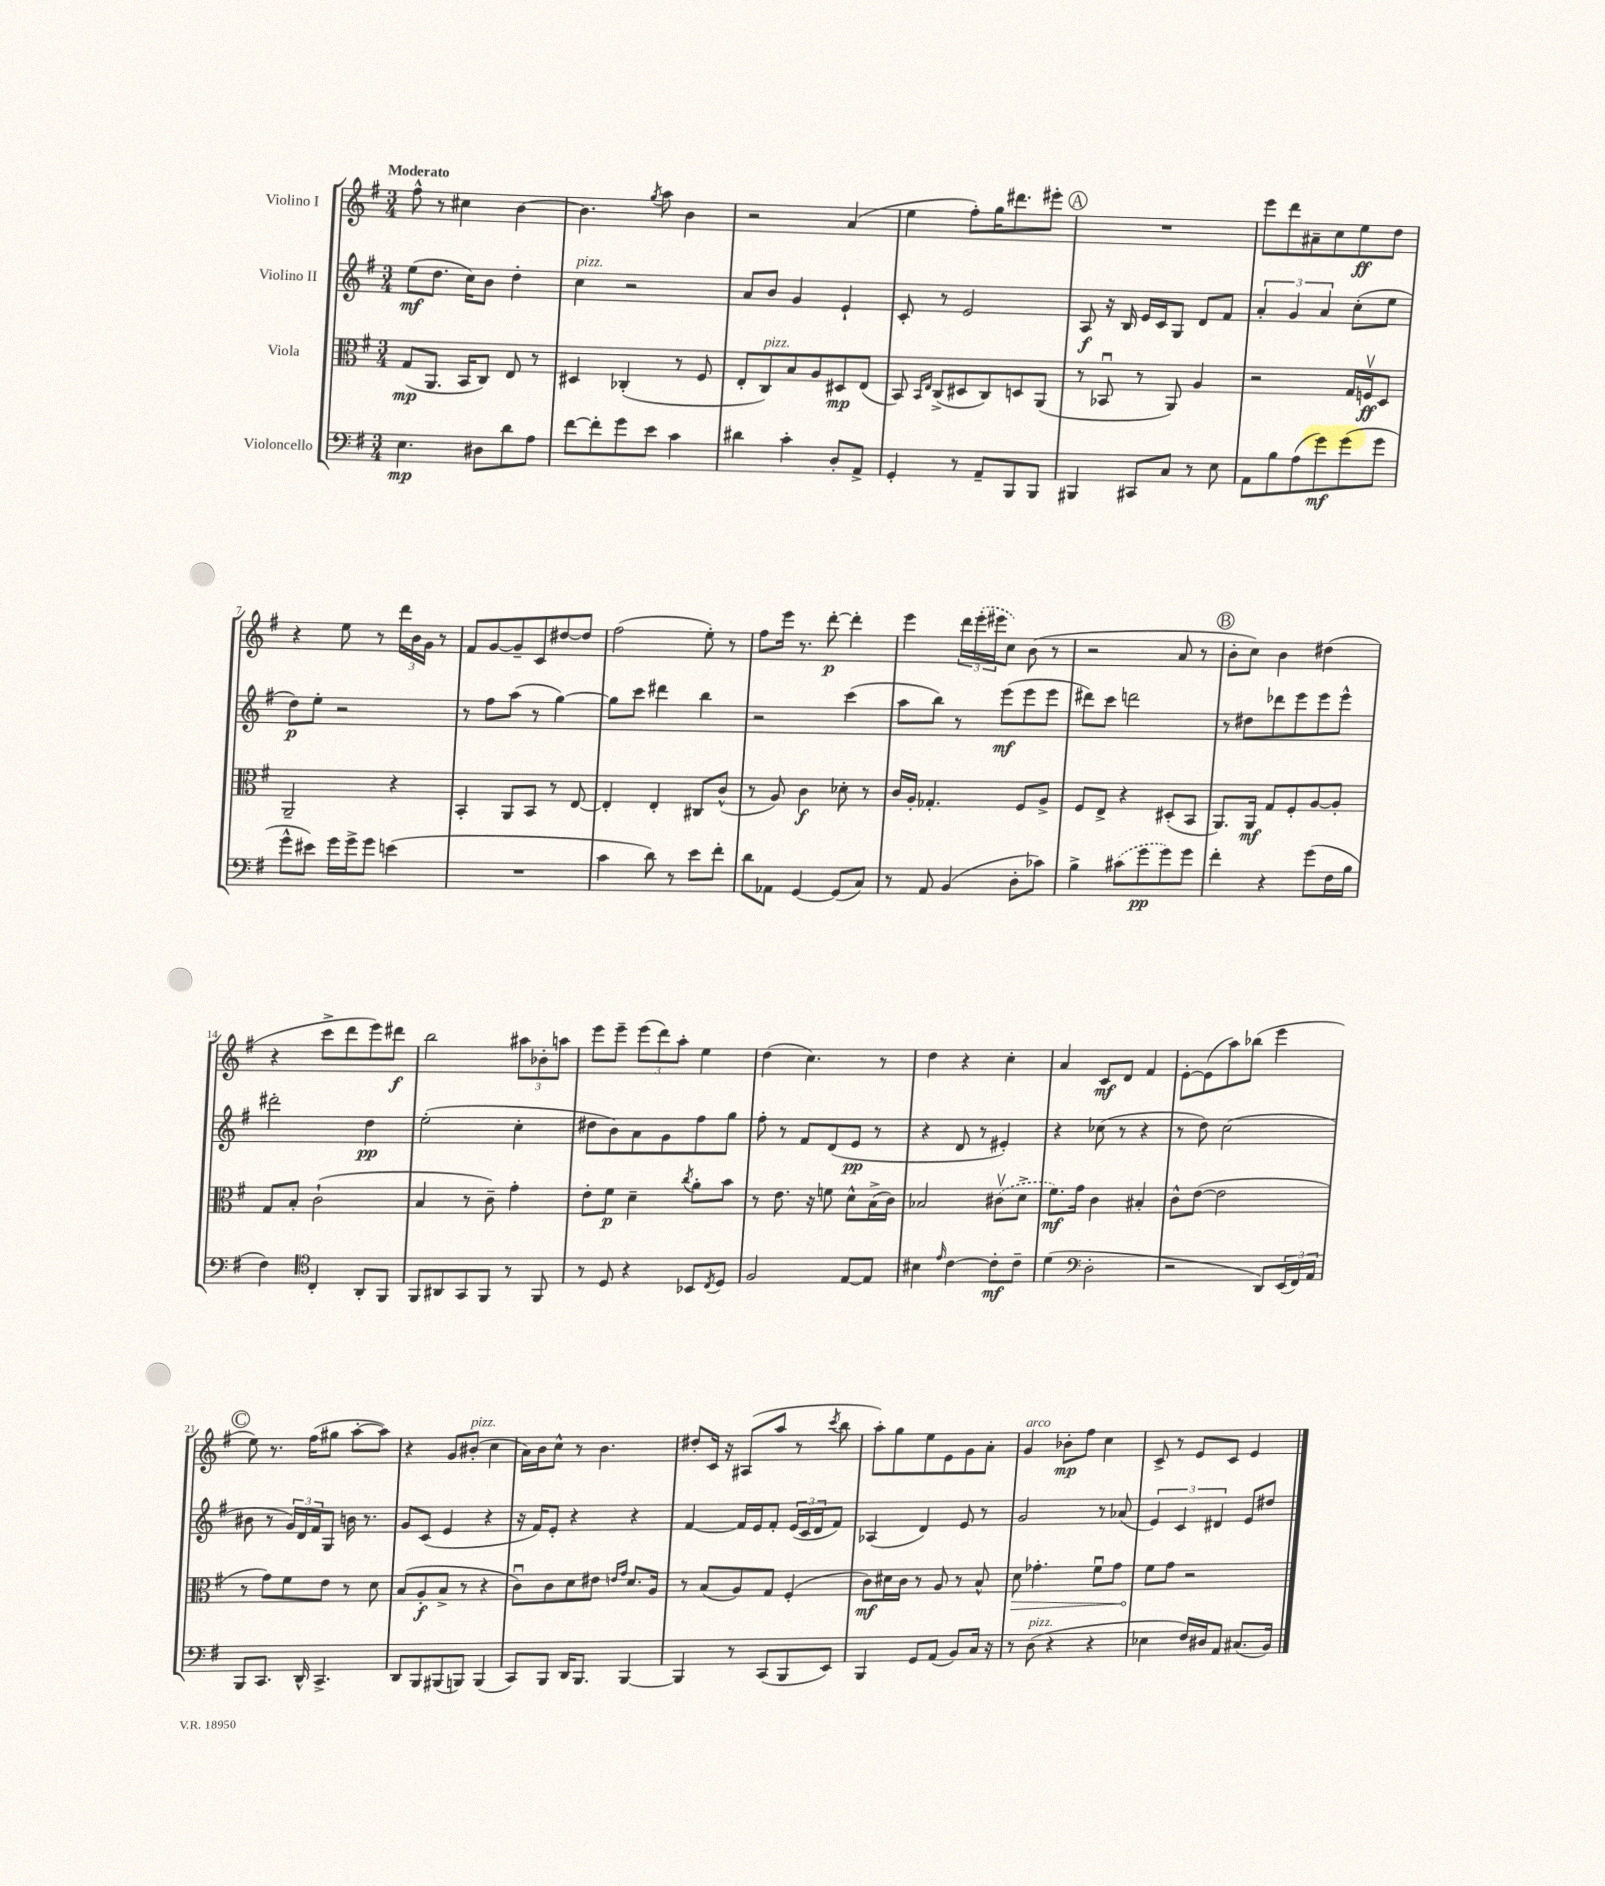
<<
\new StaffGroup <<
\new Staff = "s0" \with { instrumentName = "Violino I" } {
    \clef treble \key g \major \numericTimeSignature \time 3/4 \tempo "Moderato"
    fis''8-^ r8 cis''4 b'4~ |
    b'4. \acciaccatura { g''8 } a''8 b'4 |
    r2 a'4( |
    e''4 fis''8-.) g''16 dis'''8. eis'''8-. |
    \mark \markup { \circle "A" } R2. |
    e'''8 d'''8 ais'8-- c''8 e''8\ff d''8 |
    r4 e''8 r8 \tuplet 3/2 { d'''16 b'16 g'16 } r8 |
    fis'8 g'8~ g'8-- c'8 dis''8~ dis''8 |
    fis''2( e''8-.) r8 |
    fis''8 e'''16 r8. d'''8~-.\p d'''4-. |
    e'''4 \tuplet 3/2 { d'''16 \once \slurDashed e'''16-.( eis'''16 } c''8) b'8( r8 |
    r2 a'8 r8 |
    \mark \markup { \circle "B" } b'8-. c''8) b'4 dis''4( |
    r4 c'''8-> d'''8 e'''8) dis'''8\f |
    b''2 \tuplet 3/2 { ais''8 bes'8-. a''8 } |
    e'''8 e'''8-- \tuplet 3/2 { e'''8( d'''8) a''8-. } e''4 |
    d''4( c''4.) r8 |
    d''4 r4 c''4-. |
    a'4 c'8\mf d'8 fis'4 |
    e'8~-. e'8( a''8) bes''8( e'''4 |
    \mark \markup { \circle "C" } e''8) r8. fis''16( gis''8 a''8~-. a''8) |
    r4 g'8 bis'8-.^\markup { \italic "pizz." }( c''4 |
    a'16) b'16 c''8-^ r8 b'4. |
    dis''8-. c'16 r16 ais8( a''8 r8 \acciaccatura { c'''8 } b''8 |
    a''8-.) g''8 e''8 e'8 g'8 a'8-. |
    g'4^\markup { \italic "arco" } bes'8-.\mp fis''8 c''4 |
    c'8-> r8 e'8 c'8 e'4 \bar "|." |
}
\new Staff = "s1" \with { instrumentName = "Violino II" } {
    \clef treble \key g \major \numericTimeSignature \time 3/4
    e''8\mf( d''8. c''16) b'8 d''4-. |
    c''4^\markup { \italic "pizz." } r2 |
    a'8 b'8 g'4 e'4-! |
    c'8-. r8 e'2 |
    \mark \markup { \circle "A" } a8\f r16 b16 e'16 c'16 g8 d'8 fis'8 |
    \tuplet 3/2 { a'4-. g'4 a'4 } c''8-.( e''8 |
    d''8\p) e''8-. r2 |
    r8 fis''8 a''8( r8 g''4~) |
    g''8 c'''8 dis'''4 b''4 |
    r2 c'''4( |
    a''8 b''8) r8 e'''8\mf( e'''8 e'''8 |
    dis'''8) c'''8 d'''2 |
    \mark \markup { \circle "B" } r8 dis''8 des'''8 e'''8 e'''8 e'''8-^ |
    dis'''2-. d''4\pp |
    e''2-.( c''4-. |
    dis''8 b'8) a'8 g'8 fis''8 g''8 |
    fis''8-. r8 fis'8 d'8( e'8\pp r8 |
    r4 d'8 r8 eis'4-.) |
    r4 ces''8( r8 r4 |
    r8 d''8) c''2( |
    \mark \markup { \circle "C" } bis'8 r8 \tuplet 3/2 { g'16) d'16 fis'16 } g8 b'16 r8. |
    g'8 c'8( e'4 r4 |
    r16 fis'16) e'8-. r4 r4 |
    fis'4~ fis'16 e'16 fis'8-. \tuplet 3/2 { e'16( c'16 d'16 } fis'8) |
    aes4( d'4) e'8 r8 |
    g'2 r8 aes'8( |
    \tuplet 3/2 { e'4) c'4 dis'4 } e'8 dis''8 \bar "|." |
}
\new Staff = "s2" \with { instrumentName = "Viola" } {
    \clef alto \key g \major \numericTimeSignature \time 3/4
    g8\mp( a,8. b,16 c8) e8 r8 |
    dis4 ces4-.( r8 fis8 |
    e8-. c8^\markup { \italic "pizz." }) b8 a8 dis8\mp e8( |
    b,8) \grace { b,16 e16 } c8->( dis8 c8) d8 a,8( |
    \mark \markup { \circle "A" } r8 bes,8\downbow r8 a,8) a4 |
    r2 g16 f16\upbow\ff d8 |
    a,2-- r4 |
    b,4-. a,8 b,8 r8 e8~ |
    e4-. e4-. cis8 c'8-^( |
    r8 a8) c'4\f des'8-. r8 |
    c'16 a16-. ges4.-. fis8 a8-> |
    fis8 e8-> r4 dis8-.( b,8 |
    \mark \markup { \circle "B" } a,8.) a,16\mf g8 fis8-. a8~ a8-. |
    g8 b8-. c'2-!( |
    b4 r8 c'8--) g'4-. |
    e'8-. fis'8\p d'4-- \acciaccatura { c''8 } a'8-. b'8 |
    r8 e'8. r16 f'8 d'8-^ b16->( c'16) |
    bes2 \once \slurDashed cis'8\upbow( d'8-> |
    fis'8.\mf) g'16 c'4 bis4-. |
    c'8-^ e'8~( e'2 |
    \mark \markup { \circle "C" } r8 g'8) fis'8 e'8 r8 d'8 |
    b8( a8-.\f b8-> r8 r4 |
    c'8\downbow) c'8 d'8 eis'8 \grace { e'16 g'16 } d'8. a16 |
    r8 b8( a8) g8 fis4-.( |
    c'8\mf) dis'16 c'16 r8 a8 r8 b8-^ |
    \once \override Hairpin.circled-tip = ##t d'8\> ges'4.-. fis'8\downbow ges'8 |
    fis'8\! g'8 r2 \bar "|." |
}
\new Staff = "s3" \with { instrumentName = "Violoncello" } {
    \clef bass \key g \major \numericTimeSignature \time 3/4
    e4.\mp dis8 d'8 a8 |
    fis'8~ fis'8-. g'8 e'8 c'4 |
    dis'4 c'4-. d8-. a,8-> |
    g,4-. r8 a,8-- b,,8 b,,8 |
    \mark \markup { \circle "A" } bis,,4 cis,8 c8 r8 e8 |
    a,8 b8 a8( g'8\mf) g'8( g'8 |
    g'8-^ eis'8) g'16 g'16-> g'8 e'4( |
    R2. |
    c'4 d'8) r8 e'8 fis'8-. |
    d'8 aes,8 g,4~ g,8( c8) |
    r8 a,8 b,4( d8-. ces'8) |
    b4-> \once \slurDashed cis'8( g'8\pp g'8) g'8 |
    \mark \markup { \circle "B" } fis'4-. r4 g'8( fis16 b16 |
    fis4) \clef tenor c4-. a,8-. fis,8 |
    fis,8 ais,8 g,8 fis,8 r8 fis,8 |
    r8 d8 r4 bes,8 \acciaccatura { c8 } d8 |
    fis2 e8~ e8 |
    bis4 \grace { e'16 } c'4~ c'8-.\mf c'8-- |
    d'4( \clef bass d2-. |
    r2 d,8) \tuplet 3/2 { e,16( fis,16) a,16 } |
    \mark \markup { \circle "C" } b,,8 c,8. d,16-^ c,4.-> |
    d,8 b,,8 bis,,8( b,,8) b,,4( |
    c,8) b,,8 d,16 b,,8. b,,4~ |
    b,,4 r8 c,8( b,,8 e,8) |
    b,,4 g,8 a,8( b,8) c16 r16 |
    r8 d8^\markup { \italic "pizz." }( r4 r4 |
    ees4 fis16) dis16 a,8 cis8.( b,16) \bar "|." |
}
>>
>>
